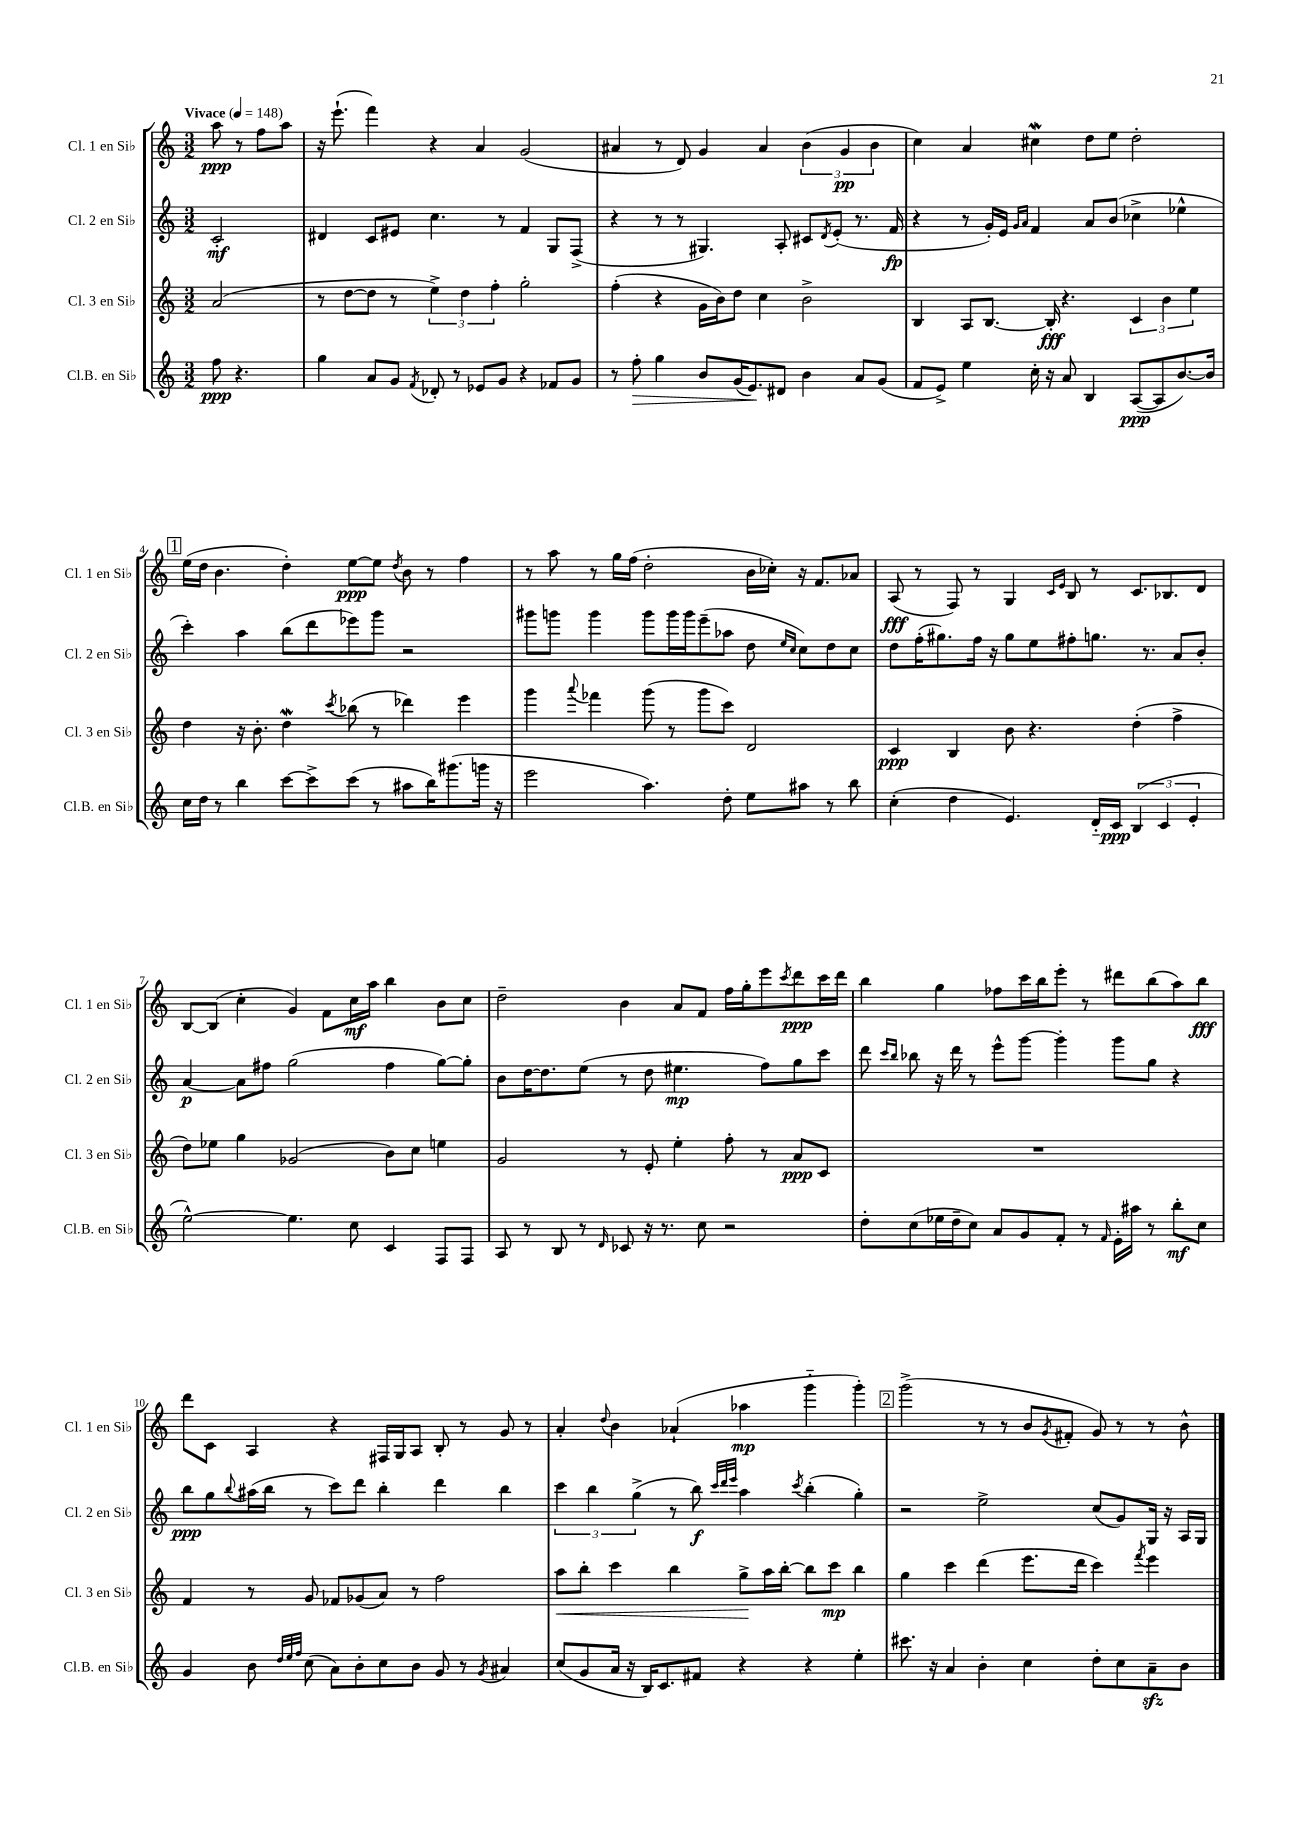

**kern	**dynam	**kern	**dynam	**kern	**dynam	**kern	**dynam
*part4	*part4	*part3	*part3	*part2	*part2	*part1	*part1
*staff4	*staff4	*staff3	*staff3	*staff2	*staff2	*staff1	*staff1
*I"Cl.B. en Si♭	*	*I"Cl. 3 en Si♭	*	*I"Cl. 2 en Si♭	*	*I"Cl. 1 en Si♭	*
*I'Cl.B. en Si♭	*	*I'Cl. 3 en Si♭	*	*I'Cl. 2 en Si♭	*	*I'Cl. 1 en Si♭	*
*clefG2	*	*clefG2	*	*clefG2	*	*clefG2	*
*k[]	*	*k[]	*	*k[]	*	*k[]	*
*M3/2	*	*M3/2	*	*M3/2	*	*M3/2	*
*MM148	*	*MM148	*	*MM148	*	*MM148	*
=	=	=	=	=	=	=	=
!	!	!	!	!	!	!LO:TX:a:B:t=Vivace	!
8ff\	ppp	(2a/	.	2c'/	mf	8aa\	ppp
4.r	.	.	.	.	.	8r	.
.	.	.	.	.	.	8ff\L	.
.	.	.	.	.	.	8aa\J	.
=1	=1	=1	=1	=1	=1	=1	=1
4gg\	.	8r	.	4d#X/	.	16r	.
.	.	.	.	.	.	(8.eee`\	.
.	.	[8dd\L	.	.	.	.	.
8a/L	.	8dd\J]	.	8c/L	.	4fff\)	.
8g/J	.	8r	.	8e#X/J	.	.	.
8qf/	.	.	.	.	.	.	.
8d-X'/	.	6ee^\)	.	4.cc\	.	4r	.
8r	.	.	.	.	.	.	.
.	.	6dd\	.	.	.	.	.
8e-X/L	.	.	.	.	.	4a/	.
.	.	6ff'\	.	.	.	.	.
8g/J	.	.	.	8r	.	.	.
4r	.	2gg'\	.	4f/	.	(2g/	.
8f-X/L	.	.	.	8G/L	.	.	.
8g/J	.	.	.	(8F^/J	.	.	.
=2	=2	=2	=2	=2	=2	=2	=2
8r	.	(4ff'\	.	4r	.	4a#X/	.
!	!LO:HP:b	!	!	!	!	!	!
8ff'\	>	.	.	.	.	.	.
4gg\	.	4r	.	8r	.	8r	.
.	.	.	.	8r	.	8d/)	.
8b/L	.	16g\LL	.	4.G#X/)	.	4g/	.
.	.	16b\J)	.	.	.	.	.
(16g/K	.	8dd\J	.	.	.	.	.
8.e/)	.	.	.	.	.	.	.
.	.	4cc\	.	.	.	4a#/	.
8d#X/J	]	.	.	8A'/	.	.	.
4b\	.	2b^\	.	8c#X/L	.	(6b\	.
.	.	.	.	8qd/	.	.	.
.	.	.	.	(8e'/J	.	.	.
.	.	.	.	.	.	6g/	pp
8a/L	.	.	.	8.r	.	.	.
.	.	.	.	.	.	6b\	.
(8g/J	.	.	.	.	.	.	.
.	.	.	.	16f/	fp	.	.
=3	=3	=3	=3	=3	=3	=3	=3
8f/L	.	4B/	.	4r	.	4cc\)	.
8e^/J)	.	.	.	.	.	.	.
4ee\	.	8A/L	.	8r	.	4a/	.
.	.	[8.B/J	.	16g'/LL)	.	.	.
.	.	.	.	16e/JJ	.	.	.
.	.	.	.	16qqg/LL	.	.	.
.	.	.	.	16qqa/JJ	.	.	.
16cc'\	.	.	.	4f/	.	4cc#XW\	.
16r	.	16B'/]	fff	.	.	.	.
8a/	.	4.r	.	.	.	.	.
4B/	.	.	.	8a/L	.	8dd\L	.
.	.	.	.	(8b/J	.	8ee\J	.
([8A/L	ppp	6c/	.	4cc-X^\	.	2dd'\	.
8A/]	.	.	.	.	.	.	.
.	.	6b\	.	.	.	.	.
[8.b/)	.	.	.	4ee-X^^\	.	.	.
.	.	6ee\	.	.	.	.	.
16b/Jk]	.	.	.	.	.	.	.
!!LO:LB:g=z
!!LO:REH:place=s1:t=1
=4	=4	=4	=4	=4	=4	=4	=4
16cc\LL	.	4dd\	.	4ccc'\)	.	(16ee\LL	.
16dd\JJ	.	.	.	.	.	16dd\JJ	.
8r	.	.	.	.	.	4.b\	.
4bb\	.	16r	.	4aa\	.	.	.
.	.	8.b'\	.	.	.	.	.
[8ccc\L	.	4ddW\	.	(8bb\L	.	4dd'\)	.
8ccc^\]	.	.	.	8ddd\	.	.	.
.	.	8qccc/	.	.	.	.	.
(8ccc\J	.	(8bb-X\	.	8eee-X\)	.	[8ee\L	ppp
8r	.	8r	.	8ggg\J	.	8ee\J]	.
.	.	.	.	.	.	8qdd/	.
8aa#X\L	.	4ddd-X\)	.	2r	.	8b\	.
16bb\K)	.	.	.	.	.	8r	.
(8.ggg#X\	.	.	.	.	.	.	.
.	.	4eee\	.	.	.	4ff\	.
16gggn\Jk	.	.	.	.	.	.	.
16r	.	.	.	.	.	.	.
=5	=5	=5	=5	=5	=5	=5	=5
2eee\	.	4ggg\	.	8ggg#X\L	.	8r	.
.	.	.	.	8gggn\J	.	8aa\	.
.	.	8qqaaa/	.	.	.	.	.
.	.	4fff-X\	.	4ggg\	.	8r	.
.	.	.	.	.	.	16gg\LL	.
.	.	.	.	.	.	(16ff\JJ	.
4.aa\)	.	(8ggg\	.	8ggg\L	.	2dd'\	.
.	.	8r	.	16ggg\L	.	.	.
.	.	.	.	16ggg\J	.	.	.
.	.	8ggg\L	.	(8eee~\	.	.	.
8dd'\	.	8ccc\J)	.	8aa-X\J	.	.	.
8ee\L	.	2d/	.	8dd\	.	16b\LL	.
.	.	.	.	.	.	16cc-X'\JJ)	.
.	.	.	.	16qqee/LL	.	.	.
.	.	.	.	16qqcc/JJ	.	.	.
8aa#X\J	.	.	.	8cc\L)	.	16r	.
.	.	.	.	.	.	8.f/L	.
8r	.	.	.	8dd\	.	.	.
8bb\	.	.	.	8cc\J	.	8a-X/J	.
=6	=6	=6	=6	=6	=6	=6	=6
(4cc'\	.	4c/	ppp	8dd\L	.	(8A/	fff
.	.	.	.	(16ff'\K	.	8r	.
.	.	.	.	8.gg#X\)	.	.	.
4dd\	.	4B/	.	.	.	8F/)	.
.	.	.	.	16ff\Jk	.	8r	.
.	.	.	.	16r	.	.	.
4.e/)	.	8b\	.	8gg#\L	.	4G/	.
.	.	4.r	.	8ee\	.	.	.
.	.	.	.	.	.	16qqc/LL	.
.	.	.	.	.	.	16qqe/JJ	.
.	.	.	.	8ff#X'\	.	8B/	.
16d/LL	.	.	.	8.ggn\J	.	8r	.
16c/JJ	ppp	.	.	.	.	.	.
(6B/	.	(4dd'\	.	.	.	8.c/L	.
.	.	.	.	8.r	.	.	.
6c/	.	.	.	.	.	.	.
.	.	.	.	.	.	8.B-X/	.
.	.	4ff^\	.	8a/L	.	.	.
6e'/	.	.	.	.	.	.	.
.	.	.	.	8b'/J	.	8d/J	.
!!LO:LB:g=z
=7	=7	=7	=7	=7	=7	=7	=7
[2ee^^\)	.	8dd\L)	.	[4a/	p	[8B/L	.
.	.	8ee-X\J	.	.	.	(8B/J]	.
.	.	4gg\	.	8a\L]	.	4cc'\	.
.	.	.	.	8ff#X\J	.	.	.
4.ee\]	.	(2g-X/	.	(2gg\	.	4g/)	.
.	.	.	.	.	.	8f\L	.
8cc\	.	.	.	.	.	16cc\L	mf
.	.	.	.	.	.	16aa\JJ	.
4c/	.	8b\L)	.	4ff#\	.	4bb\	.
.	.	8cc\J	.	.	.	.	.
8F/L	.	4een\	.	[8gg\L)	.	8b\L	.
8F/J	.	.	.	8gg'\J]	.	8cc\J	.
=8	=8	=8	=8	=8	=8	=8	=8
8A/	.	2g/	.	8b\L	.	2dd~\	.
8r	.	.	.	[16dd\K	.	.	.
.	.	.	.	8.dd\]	.	.	.
8B/	.	.	.	.	.	.	.
8r	.	.	.	(8ee\J	.	.	.
16qqd/	.	.	.	.	.	.	.
8c-X/	.	8r	.	8r	.	4b\	.
16r	.	8e'/	.	8dd\	.	.	.
8.r	.	.	.	.	.	.	.
.	.	4ee'\	.	4.ee#X\	mp	8a/L	.
8cc\	.	.	.	.	.	8f/J	.
2r	.	8ff'\	.	.	.	16ff\LL	.
.	.	.	.	.	.	16gg'\J	.
.	.	8r	.	8ff\L)	.	8eee\	.
.	.	.	.	.	.	8qccc/	.
.	.	8a/L	ppp	8gg\	.	8ddd\	ppp
.	.	8c/J	.	8ccc\J	.	16ccc\L	.
.	.	.	.	.	.	16ddd\JJ	.
=9	=9	=9	=9	=9	=9	=9	=9
8dd'\L	.	1.r	.	8ddd\	.	4bb\	.
.	.	.	.	16qqccc/LL	.	.	.
.	.	.	.	16qqbb/JJ	.	.	.
(8cc\	.	.	.	8bb-X\	.	.	.
16ee-X\L	.	.	.	16r	.	4gg\	.
16dd~\J	.	.	.	16ddd\	.	.	.
8cc\J)	.	.	.	8r	.	.	.
8a/L	.	.	.	8eee^^\L	.	8ff-X\L	.
8g/	.	.	.	[8ggg\J	.	16ccc\L	.
.	.	.	.	.	.	16bb\J	.
8f'/J	.	.	.	4ggg'\]	.	8eee'\J	.
8r	.	.	.	.	.	8r	.
16qqf/	.	.	.	.	.	.	.
16e'\LL	.	.	.	8ggg\L	.	8ddd#X\L	.
16aa#X\JJ	.	.	.	.	.	.	.
8r	.	.	.	8gg\J	.	(8bb\	.
8bb'\L	mf	.	.	4r	.	8aa\)	.
8cc\J	.	.	.	.	.	8bb\J	fff
!!LO:LB:g=z
=10	=10	=10	=10	=10	=10	=10	=10
4g/	.	4f/	.	8bb\L	ppp	8ddd\L	.
.	.	.	.	8gg\	.	8c\J	.
.	.	.	.	8qqbb/	.	.	.
8b\	.	8r	.	(16aa#X\L	.	4A/	.
.	.	.	.	16bb\JJ	.	.	.
32qqdd/LLL	.	.	.	.	.	.	.
32qqee/	.	.	.	.	.	.	.
32qqff/JJJ	.	.	.	.	.	.	.
(8cc\	.	8g/	.	8r	.	.	.
8a\L)	.	8f-X/L	.	8ccc\L)	.	4r	.
8b'\	.	(8g-X/	.	8ddd\J	.	.	.
8cc\	.	8a/J)	.	4bb'\	.	16F#X/LL	.
.	.	.	.	.	.	16G/J	.
8b\J	.	8r	.	.	.	8A/J	.
8g/	.	2ff\	.	4ddd\	.	8B'/	.
8r	.	.	.	.	.	8r	.
8qg/	.	.	.	.	.	.	.
4a#X/	.	.	.	4bb\	.	8g/	.
.	.	.	.	.	.	8r	.
=11	=11	=11	=11	=11	=11	=11	=11
!	!	!	!LO:HP:b	!	!	!	!
(8cc/L	.	8aa\L	<	6ccc\	.	4a'/	.
8g/	.	8bb'\J	.	.	.	.	.
.	.	.	.	6bb\	.	.	.
.	.	.	.	.	.	8qqdd/	.
16a/Jk	.	4ccc\	.	.	.	4b\	.
16r	.	.	.	.	.	.	.
.	.	.	.	(6gg^\	.	.	.
16B/KL)	.	.	.	.	.	.	.
8.c/	.	.	.	.	.	.	.
.	.	4bb\	.	8r	.	(4a-X`/	.
8f#X/J	.	.	.	8bb\)	f	.	.
.	.	.	.	32qqccc/LLL	.	.	.
.	.	.	.	32qqddd/	.	.	.
.	.	.	.	32qqeee/JJJ	.	.	.
4r	.	8gg^\L	.	4aa\	.	4aa-X\	mp
.	.	16aa\L	[	.	.	.	.
.	.	[16bb'\JJ	.	.	.	.	.
.	.	.	.	8qccc/	.	.	.
4r	.	8bb\L]	.	(4bb'\	.	4ggg\	.
.	.	8ccc\J	mp	.	.	.	.
4ee'\	.	4bb\	.	4gg'\)	.	4ggg'\)	.
!!LO:REH:place=s1:t=2
=12	=12	=12	=12	=12	=12	=12	=12
8.ccc#X\	.	4gg\	.	2r	.	(2ggg^\	.
16r	.	.	.	.	.	.	.
4a/	.	4ccc\	.	.	.	.	.
4b'\	.	(4ddd\	.	2ee^\	.	8r	.
.	.	.	.	.	.	8r	.
4cc\	.	8.eee\L	.	.	.	8b/L	.
.	.	.	.	.	.	8qg/	.
.	.	.	.	.	.	8f#X'/J	.
.	.	16ddd\Jk	.	.	.	.	.
8dd'\L	.	4ccc\)	.	(8cc/L	.	8g/)	.
8cc\	.	.	.	8g/)	.	8r	.
.	.	8qfff/	.	.	.	.	.
8azz~\	.	4eee\	.	16G/Jk	.	8r	.
.	.	.	.	16r	.	.	.
8b\J	.	.	.	16A/LL	.	8b^^\	.
.	.	.	.	16G/JJ	.	.	.
==	==	==	==	==	==	==	==
*-	*-	*-	*-	*-	*-	*-	*-
